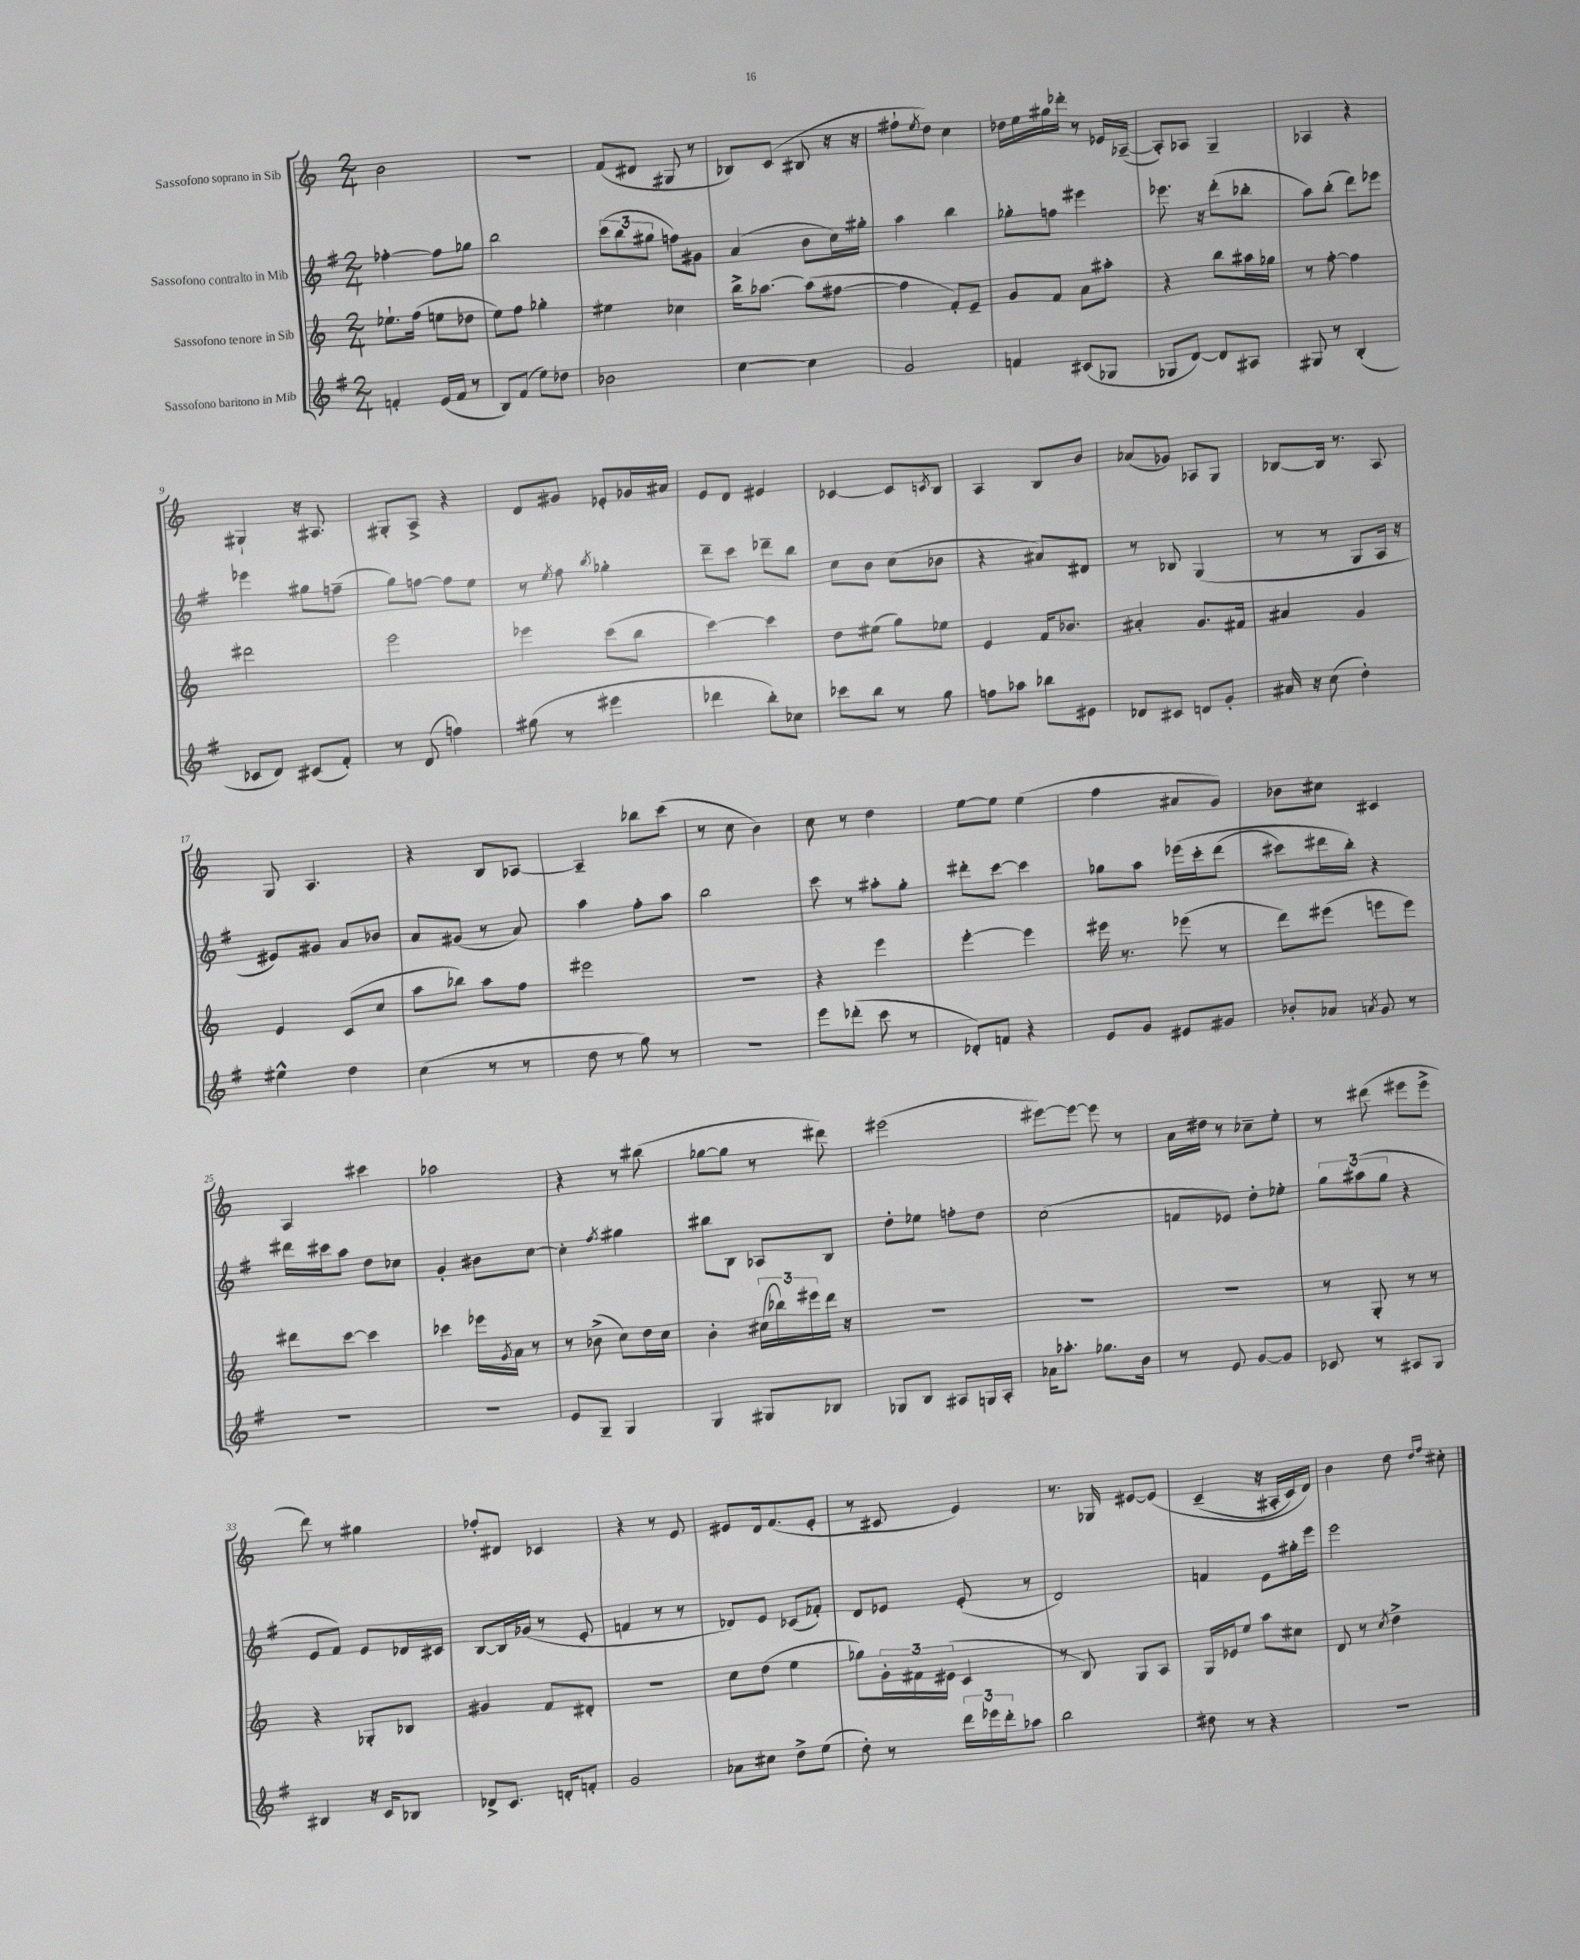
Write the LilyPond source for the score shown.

<<
\new StaffGroup <<
\new Staff = "s0" \with { instrumentName = "Sassofono soprano in Sib" } {
    \clef treble \key c \major \numericTimeSignature \time 2/4
    b'2 |
    r2 |
    f'8( dis'8 gis8 r8 |
    bes8) c'8( bis8 r16 r16 |
    fis''8-! \acciaccatura { e''8 } d''8) c''4 |
    des''16 e''16 gis''16 des'''16-. r8 ees'16 aes16~--( |
    aes8-.) aes8 g4-- |
    aes4 r4 |
    gis4-! r16 ais8. |
    gis8-. a8-> r4 |
    d'8 gis'8 ees'8-. ges'16 ais'16 |
    e'8 d'8 eis'4 |
    ces'4~ ces'8 \acciaccatura { c'8 } b8 |
    a4 b8 b'8 |
    aes'8( ges'8) aes8 g8 |
    bes8~ bes16 r8. a8 |
    g8 a4. |
    r4 b8 aes8~ |
    aes4-- bes''8 c'''8( |
    r8 c''8 b'4) |
    c''8 r8 d''4 |
    e''8~ e''8 e''4( |
    f''4 ais'8 g'8) |
    bes'8 cis''8 cis'4 |
    a4 cis'''4 |
    aes''2 |
    r4 r8 bis''8( |
    ges''8~ ges''8 r8 dis'''8) |
    eis'''2( |
    eis'''8~) eis'''8~ eis'''8 r8 |
    a'16 dis''16 r8 ces''8-- e''8-. |
    r8 dis'''8( eis'''8 eis'''8-> |
    d'''8) r8 gis''4 |
    fes''8-. dis'8 ces'4 |
    r4 r8 e'8 |
    eis'8 d'16 f'8.( eis'8-. |
    r8 cis'8 e'4) |
    r8. ges16 eis'8~ eis'8\( |
    c'4--( r16 ais16-. c'16) d'16\) |
    b'4 d''8 \grace { d''16 f''16 } cis''8-. \bar "|." |
}
\new Staff = "s1" \with { instrumentName = "Sassofono contralto in Mib" } {
    \clef treble \key g \major \numericTimeSignature \time 2/4
    fes''4~-. fes''8 ges''8 |
    b''2 |
    \tuplet 3/2 { c'''8( b''8 gis''8 } f''8) gis'8 |
    a'4( b'8 c''16) gis''16-. |
    a''4 b''4 |
    ges''8-. f''8 eis'''4 |
    ees'''8. r16 d'''8-.( bes''8-. |
    a''8) b''8-.( d'''8) ees'''8 |
    ees'''4 gis''8 f''8--( |
    g''8) f''8~ f''8 e''8 |
    r8 \acciaccatura { e''8 } fis''8 \acciaccatura { b''8 } ges''4-. |
    d'''8-- c'''8 des'''8-- b''8 |
    c''8 b'8 c''8( bes'8 |
    r4 ais'8) dis'8 |
    r8 bes8 g4( |
    r8 r8 g8 a16 r16 |
    eis'8) gis'8 a'8 bes'8 |
    a'8 gis'8( r8 a'8) |
    a''4 fis''8-. a''8 |
    b''2 |
    c'''8 r8 ais''8-. g''8-. |
    dis'''8-. c'''8~ c'''4 |
    ges''8 a''8 ees'''16\( c'''16-. d'''8( |
    cis'''8) dis'''16 b''16-.\) r4 |
    dis'''16 cis'''16 a''8 d''8 ces''8 |
    g'4-. bis'8 c''8~ |
    c''4-. \acciaccatura { fis''8 } gis''4 |
    bis''8 b8 aes8 b8 |
    d''8-. ees''8 f''8-. d''8 |
    c''2( |
    f'8 ees'8) d''8-. ees''8-. |
    \tuplet 3/2 { g''8 ais''8( g''8 } r4 |
    e'8 fis'8) e'8 des'16 cis'16 |
    b8~ b16 ges'16( r8 e'8-. |
    f'4 r8 r8 |
    des'8) e'8 ces'8( fes'8-.) |
    d'8 ees'8 ees'8-.( r8 |
    d'2) |
    f'4 e'8 gis''16-. e'''16 |
    e'''2 \bar "|." |
}
\new Staff = "s2" \with { instrumentName = "Sassofono tenore in Sib" } {
    \clef treble \key c \major \numericTimeSignature \time 2/4
    ees''8.-! f''16( e''8 des''8 |
    e''8) f''8 ges''4-. |
    eis''4 ces''4 |
    b''16-> aes''8.~ aes''8( fis''8~ |
    fis''4 f'8-.) e'8-- |
    g'8 f'8 a'8 ais''8-. |
    r4 b''8 ais''16 ges''16 |
    r8 f''8~-. f''4 |
    dis'''2 |
    e'''2 |
    ees'''4 c'''8( b''8 |
    c'''4~) c'''4 |
    d''8 eis''8( g''8) ees''8 |
    e'4 f'16 bes'8. |
    ais'4-. g'8. fis'16 |
    ais'4 g'4 |
    e'4 c'8( c''8 |
    a''8 bes''8) a''8 f''8 |
    eis'''2 |
    r2 |
    r4 e'''4 |
    e'''4~-. e'''4 |
    eis'''16 r8. ees'''8( r8 |
    d'''8) eis'''8( e'''8 e'''8) |
    dis'''8 c'''8~ c'''4 |
    ces'''4 ees'''16 \acciaccatura { g'8 } a'16 r8 |
    r8 bes'8->( c''8) d''16 c''16 |
    b'4-. \tuplet 3/2 { cis''16( bes''16) eis'''16 } d'''16 r16 |
    R2 |
    R2 |
    R2 |
    r8 g8-. r8 r8 |
    r4 ges8-. bes8 |
    gis'4 f'8 dis'8-. |
    r2 |
    c''8 d''8( e''4 |
    ges''8) \tuplet 3/2 { g'16-. fis'16 eis'16( } c'4 |
    r8 b8) g8 a8 |
    g16 ees'16 e''8 a''8 cis''8 |
    d'8 r8 \acciaccatura { c''8 } d''4-> \bar "|." |
}
\new Staff = "s3" \with { instrumentName = "Sassofono baritono in Mib" } {
    \clef treble \key g \major \numericTimeSignature \time 2/4
    f'4-. e'16( f'16 r8 |
    b8) fis'8( e''8) des''8 |
    bes'2 |
    c''4~ c''4 |
    g'2 |
    f'4 cis'8( ges8 |
    ges8 d'8~) d'8 ais8 |
    gis8 r8 b4-.( |
    ces'8 d'8) cis'8( fis'8-.) |
    r8 d'8( f''4) |
    gis''8( r8 eis'''4 |
    des'''4 b''8-.) ces''8 |
    ces'''8 b''8 r8 g''8 |
    f''8 aes''8 bes''8 eis'8 |
    des'8 cis'8 d'8 g'8-. |
    ais'16 r16 c''8( d''4-.) |
    eis''4-^ d''4 |
    c''4( r8 r8 |
    d''8 r8 g''8) r8 |
    R2 |
    e'''8 des'''8-.( c'''8 r8 |
    des'8-.) f'8 r4 |
    e'8 g'8 eis'8 gis'8 |
    bes'8-. aes'8 \acciaccatura { a'8 } g'8 r8 |
    R2 |
    R2 |
    e'8 g8-- g4 |
    g4 gis8 bes8 |
    ges8 b8 ais8 g16 ais16-. |
    aes'16 aes''8.-. ges''8. b'16 |
    r8 e'8 g'8~ g'8 |
    ces'8 r8 ais8 g8 |
    bis4 r16 c'16 bes8 |
    des'8-> c'8. d'16-. f'8-. |
    g'2 |
    aes'8 cis''8 d''8-> e''8( |
    d''8-.) r8 \tuplet 3/2 { d'''16 ees'''16 d'''16-. } aes''8 |
    b''2 |
    dis''8 r8 r4 |
    R2 \bar "|." |
}
>>
>>
